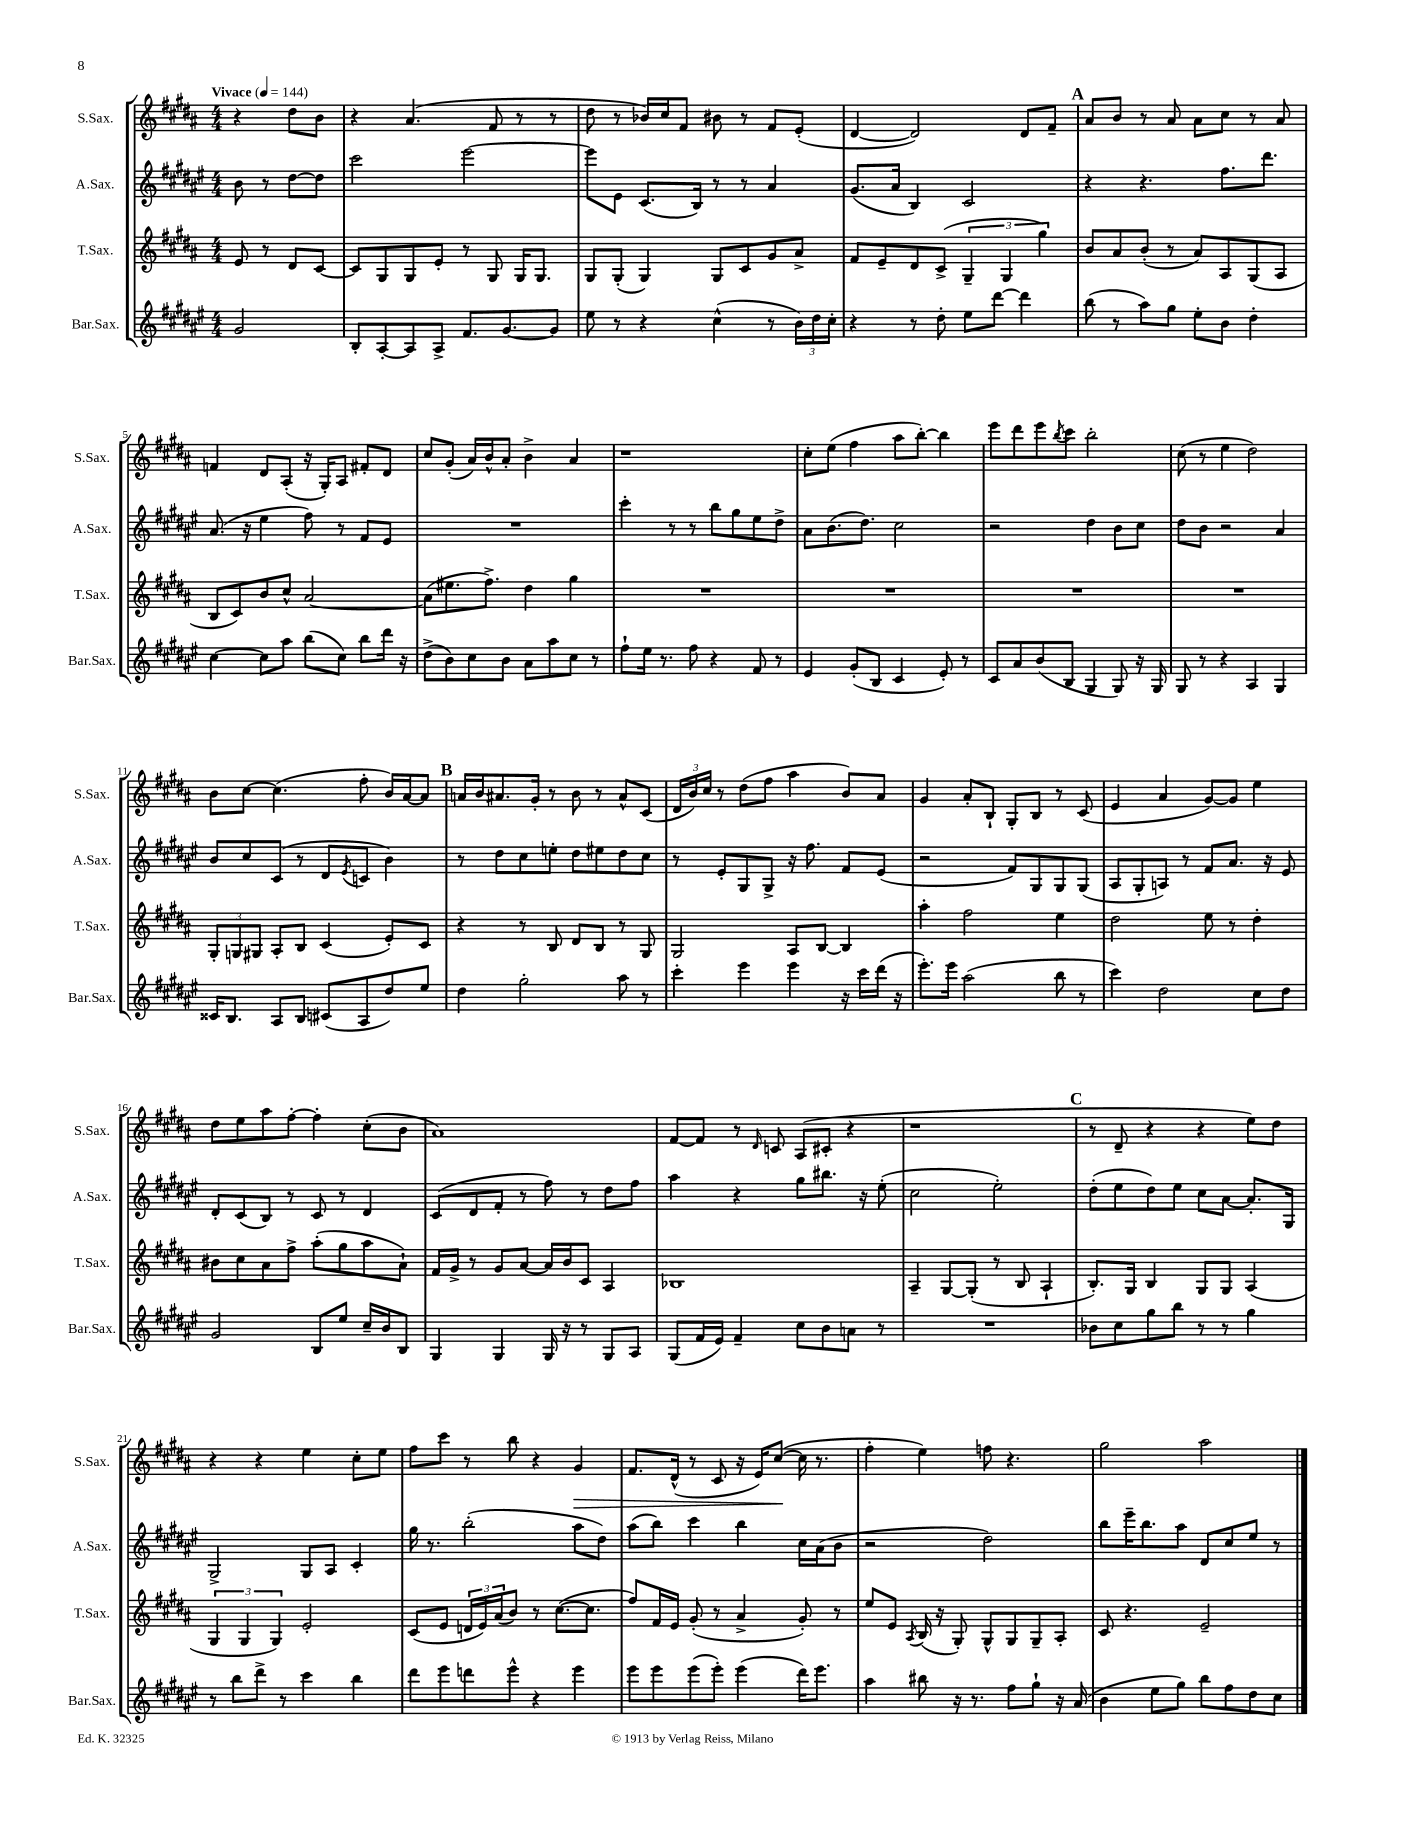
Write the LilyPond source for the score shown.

<<
\new StaffGroup <<
\new Staff = "s0" \with { instrumentName = "S.Sax." shortInstrumentName = "S.Sax." } {
    \clef treble \key b \major \numericTimeSignature \time 4/4 \partial 2 \tempo "Vivace" 4 = 144
    r4 dis''8 b'8 |
    r4 ais'4.( fis'8 r8 r8 |
    dis''8 r8 bes'16) cis''16 fis'8 bis'8 r8 fis'8 e'8-.( |
    dis'4~ dis'2) dis'8 fis'8-- |
    \mark \markup { \bold "A" } ais'8 b'8 r8 ais'8 ais'8 cis''8 r8 ais'8 |
    f'4 dis'8 ais8-.( r16 gis16-.) ais8 fis'8-. dis'8 |
    cis''8 gis'8-.( ais'16) b'16-^ ais'8-. b'4-> ais'4 |
    r1 |
    cis''8-. e''8( fis''4 ais''8 b''8~-.) b''4 |
    e'''8 dis'''8 e'''8 \acciaccatura { b''8 } cis'''8 b''2-. |
    cis''8( r8 e''4 dis''2) |
    b'8 cis''8~ cis''4.( fis''8-. b'16) ais'16~ ais'8 |
    \mark \markup { \bold "B" } a'16 b'16 ais'8. gis'16-. r8 b'8 r8 ais'8-^ cis'8( |
    \tuplet 3/2 { dis'16 b'16) cis''16 } r8 dis''8( fis''8 ais''4 b'8) ais'8 |
    gis'4 ais'8-. b8-! gis8-. b8 r8 cis'8( |
    e'4 ais'4 gis'8~) gis'8 e''4 |
    dis''8 e''8 ais''8 fis''8~-. fis''4-. cis''8-.( b'8 |
    ais'1) |
    fis'8~ fis'8 r8 \grace { dis'16 } c'8 ais8( cis'8-. r4 |
    r1 |
    \mark \markup { \bold "C" } r8 dis'8-- r4 r4 e''8) dis''8 |
    r4 r4 e''4 cis''8-. e''8 |
    fis''8 cis'''8 r8 b''8 r4 gis'4\> |
    fis'8. dis'16-^( r8 cis'8 r16 e'16) cis''8~\!( cis''16 r8. |
    fis''4-. e''4) f''8 r4. |
    gis''2 ais''2 \bar "|." |
}
\new Staff = "s1" \with { instrumentName = "A.Sax." shortInstrumentName = "A.Sax." } {
    \clef treble \key fis \major \numericTimeSignature \time 4/4 \partial 2
    b'8 r8 dis''8~ dis''8 |
    cis'''2 eis'''2~ |
    eis'''8 eis'8 cis'8.( b16) r8 r8 ais'4 |
    gis'8.( ais'16 b4) cis'2 |
    \mark \markup { \bold "A" } r4 r4. fis''8. dis'''8. |
    ais'8.( r16 eis''4 fis''8) r8 fis'8 eis'8 |
    R1 |
    cis'''4-. r8 r8 b''8 gis''8 eis''8 dis''8-> |
    ais'8 b'8.( dis''8.) cis''2 |
    r2 dis''4 b'8 cis''8 |
    dis''8 b'8 r2 ais'4 |
    b'8 cis''8 cis'8( r8 dis'8 \acciaccatura { eis'8 } c'8 b'4) |
    \mark \markup { \bold "B" } r8 dis''8 cis''8 e''8-. dis''8 eis''8 dis''8 cis''8 |
    r8 eis'8-. gis8 gis8-> r16 fis''8. fis'8 eis'8( |
    r2 fis'8) gis8 gis8 gis8( |
    ais8 gis8-. a8) r8 fis'8 ais'8. r16 eis'8 |
    dis'8-. cis'8( b8) r8 cis'8 r8 dis'4 |
    cis'8( dis'8 fis'8-. r8 fis''8) r8 dis''8 fis''8 |
    ais''4 r4 gis''8 bis''8. r16 eis''8-.( |
    cis''2 eis''2-.) |
    \mark \markup { \bold "C" } dis''8-.( eis''8 dis''8) eis''8 cis''8 ais'8~ ais'8.-. gis16 |
    gis2-> gis8 ais8 cis'4-. |
    gis''16 r8. b''2-.( ais''8 dis''8) |
    ais''8( b''8) cis'''4 b''4 cis''16 ais'16( b'8 |
    r2 dis''2) |
    b''8 eis'''16-- b''8. ais''8 dis'8 cis''8 eis''8 r8 \bar "|." |
}
\new Staff = "s2" \with { instrumentName = "T.Sax." shortInstrumentName = "T.Sax." } {
    \clef treble \key b \major \numericTimeSignature \time 4/4 \partial 2
    e'8 r8 dis'8 cis'8~ |
    cis'8 gis8 gis8 e'8-. r8 gis8 gis16 gis8. |
    gis8 gis8-.( gis4) gis8 cis'8 gis'8 ais'8-> |
    fis'8 e'8-- dis'8 cis'8->( \tuplet 3/2 { gis4-- gis4 gis''4) } |
    \mark \markup { \bold "A" } b'8 ais'8 b'8-.( r8 ais'8) ais8 gis8( ais8 |
    b8 cis'8) b'8 cis''8-^ ais'2~ |
    ais'8( eis''8. fis''8.->) dis''4 gis''4 |
    R1 |
    R1 |
    R1 |
    R1 |
    \tuplet 3/2 { gis8-. g8 gis8 } ais8-. b8 cis'4( e'8-.) cis'8 |
    \mark \markup { \bold "B" } r4 r8 b8 dis'8 b8 r8 gis8 |
    gis2 ais8 b8~ b4 |
    ais''4-. fis''2 e''4 |
    dis''2 e''8 r8 dis''4-. |
    bis'8 cis''8 ais'8 fis''8-> ais''8-.( gis''8 ais''8 ais'8-!) |
    fis'16 gis'16-> r8 gis'8 ais'8~ ais'16 b'16 cis'8 ais4 |
    bes1 |
    ais4-- gis8~ gis8-.( r8 b8 ais4-! |
    \mark \markup { \bold "C" } b8.-.) gis16 b4 gis8 gis8 ais4( |
    \tuplet 3/2 { gis4 gis4 gis4) } e'2-. |
    cis'8( e'8 \tuplet 3/2 { d'16 e'16) ais'16( } b'8) r8 cis''8.~( cis''8. |
    fis''8) fis'16 e'16 gis'8-.( r8 ais'4-> gis'8-.) r8 |
    e''8 e'8 \acciaccatura { ais8 } b16( r16 gis8-.) gis8-^ gis8 gis8-- ais8-. |
    cis'8 r4. e'2-- \bar "|." |
}
\new Staff = "s3" \with { instrumentName = "Bar.Sax." shortInstrumentName = "Bar.Sax." } {
    \clef treble \key fis \major \numericTimeSignature \time 4/4 \partial 2
    gis'2 |
    b8-. ais8~-. ais8 ais8-> fis'8. gis'8.~ gis'8 |
    eis''8 r8 r4 cis''4-^( r8 \tuplet 3/2 { b'16) dis''16 cis''16-. } |
    r4 r8 dis''8-. eis''8 dis'''8~ dis'''4 |
    \mark \markup { \bold "A" } b''8( r8 ais''8) gis''8 eis''8-. b'8 dis''4-. |
    cis''4~ cis''8 ais''8 b''8( cis''8) b''8 dis'''16 r16 |
    dis''8->( b'8) cis''8 b'8 ais'8 ais''8 cis''8 r8 |
    fis''8-! eis''16 r8. fis''8 r4 fis'8 r8 |
    eis'4 gis'8-.( b8 cis'4 eis'8-.) r8 |
    cis'8 ais'8 b'8( b8 gis4 gis8) r16 gis16 |
    gis8 r8 r4 ais4 gis4 |
    cisis'16 b8. ais8 b8 cis'8( ais8 dis''8) eis''8 |
    \mark \markup { \bold "B" } dis''4 gis''2-. ais''8 r8 |
    cis'''4-. eis'''4 eis'''4 r16 cis'''16 dis'''16( r16 |
    eis'''8.-.) eis'''16 ais''2( b''8 r8 |
    cis'''4) dis''2 cis''8 dis''8 |
    gis'2 b8 eis''8 cis''16-- b'16 b8 |
    gis4 gis4 gis16 r16 r8 gis8 ais8 |
    gis8( fis'16 eis'16) fis'4-- cis''8 b'8 a'8 r8 |
    R1 |
    \mark \markup { \bold "C" } bes'8 cis''8 gis''8 b''8 r8 r8 gis''4 |
    r8 b''8 dis'''8-> r8 cis'''4 b''4 |
    dis'''8 eis'''8 d'''8 eis'''8-^ r4 eis'''4 |
    eis'''8 eis'''8 eis'''8( eis'''8-.) eis'''4( dis'''16) eis'''8. |
    ais''4 bis''8 r16 r8. fis''8 gis''8-! r16 ais'16( |
    b'4 eis''8 gis''8) b''8 fis''8 dis''8 cis''8 \bar "|." |
}
>>
>>
